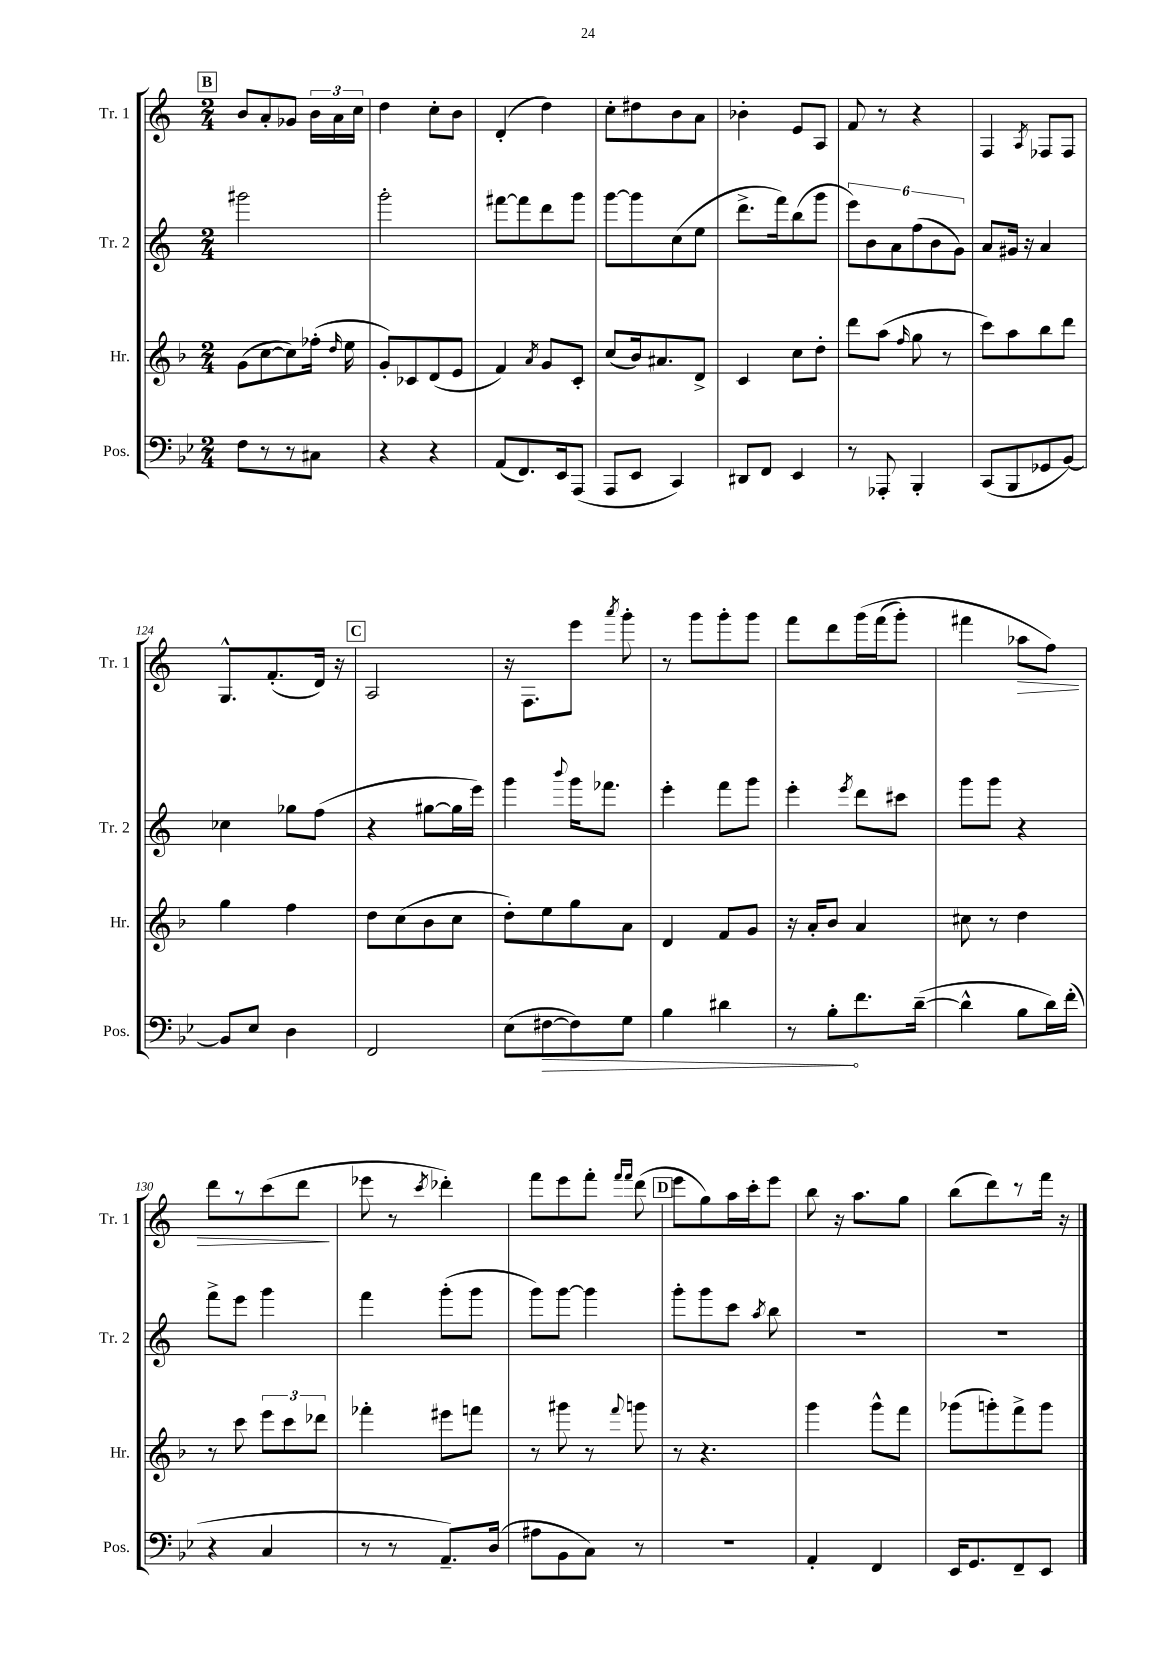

**kern	**dynam	**kern	**kern	**kern	**dynam
*part4	*part4	*part3	*part2	*part1	*part1
*staff4	*staff4	*staff3	*staff2	*staff1	*staff1
*I"Pos.	*	*I"Hr.	*I"Tr. 2	*I"Tr. 1	*
*I'Pos.	*	*I'Hr.	*I'Tr. 2	*I'Tr. 1	*
*clefF4	*	*clefG2	*clefG2	*clefG2	*
*k[b-e-]	*	*k[b-]	*k[]	*k[]	*
*M2/4	*	*M2/4	*M2/4	*M2/4	*
!!LO:REH:place=s1:t=B
=117	=117	=117	=117	=117	=117
8F\L	.	(8g\L	2ggg#X\	8b/L	.
8r	.	[8cc\	.	8a'/	.
8r	.	8cc\])	.	8g-X/J	.
8C#X\J	.	(16ff-X'\Jk	.	24b\LL	.
.	.	.	.	24a\	.
.	.	16qqdd/	.	.	.
.	.	16ee\	.	.	.
.	.	.	.	24cc\JJ	.
=118	=118	=118	=118	=118	=118
4r	.	8g'/L)	2ggg'\	4dd\	.
.	.	8c-X/	.	.	.
4r	.	(8d/	.	8cc'\L	.
.	.	8e/J	.	8b\J	.
=119	=119	=119	=119	=119	=119
(8AA/L	.	4f/)	[8fff#X\L	(4d'/	.
8.FF/)	.	.	8fff#\]	.	.
.	.	8qa/	.	.	.
.	.	8g/L	8ddd\	4dd\)	.
16EE-/k	.	.	.	.	.
(8AAA/J	.	8c'/J	8ggg\J	.	.
=120	=120	=120	=120	=120	=120
8AAA/L	.	(8cc/L	[8ggg\L	8cc'\L	.
8EE-/J	.	16b-/k)	8ggg\]	8dd#X\	.
.	.	8.a#X/	.	.	.
4CC/)	.	.	(8cc\	8b\	.
.	.	8d^/J	8ee\J	8a\J	.
=121	=121	=121	=121	=121	=121
8DD#X/L	.	4c/	8.ddd^\L	4b-X'\	.
8FF/J	.	.	.	.	.
.	.	.	16fff\k)	.	.
4EE-/	.	8cc\L	(8bb\	8e/L	.
.	.	8dd'\J	8ggg\J	8A/J	.
=122	=122	=122	=122	=122	=122
8r	.	8ddd\L	12eee\L)	8f/	.
.	.	.	12b\	.	.
8AAA-X'/	.	(8aa\J	.	8r	.
.	.	.	12a\	.	.
.	.	16qqff/	.	.	.
4BBB-'/	.	8gg\	(12ff\	4r	.
.	.	.	12b\	.	.
.	.	8r	.	.	.
.	.	.	12g\J)	.	.
=123	=123	=123	=123	=123	=123
(8CC/L	.	8ccc\L)	8a/L	4F/	.
8BBB-/	.	8aa\	16g#X/Jk	.	.
.	.	.	16r	.	.
.	.	.	.	8qA/	.
8GG-X/	.	8bb-\	4a/	8F-X/L	.
[8BB-/J)	.	8ddd\J	.	8F-/J	.
!!LO:LB:g=z
=124	=124	=124	=124	=124	=124
8BB-/L]	.	4gg\	4cc-X\	8.G^^/L	.
8E-/J	.	.	.	.	.
.	.	.	.	(8.f'/	.
4D\	.	4ff\	8gg-X\L	.	.
.	.	.	(8ff\J	16d/Jk)	.
.	.	.	.	16r	.
!!LO:REH:place=s1:t=C
=125	=125	=125	=125	=125	=125
2FF/	.	8dd\L	4r	2A/	.
.	.	(8cc\	.	.	.
.	.	8b-\	[8gg#X\L	.	.
.	.	8cc\J	16gg#\L]	.	.
.	.	.	16eee\JJ)	.	.
=126	=126	=126	=126	=126	=126
(8E-\L	.	8dd'\L)	4ggg\	16r	.
.	.	.	.	8.F\L	.
!	!LO:HP:b	!	!	!	!
[8F#X\	>	8ee\	.	.	.
.	.	.	8qqbbb/	.	.
8F#\])	.	8gg\	16ggg\KL	8eee\J	.
.	.	.	8.fff-X\J	.	.
.	.	.	.	8qaaa/	.
8G\J	.	8a\J	.	8ggg'\	.
=127	=127	=127	=127	=127	=127
4B-\	.	4d/	4eee'\	8r	.
.	.	.	.	8ggg\L	.
4d#X\	.	8f/L	8fff\L	8ggg'\	.
.	.	8g/J	8ggg\J	8ggg\J	.
=128	=128	=128	=128	=128	=128
8r	.	16r	4eee'\	8fff\L	.
.	.	16a'/KL	.	.	.
8B-'\L	.	8b-/J	.	8ddd\	.
.	.	.	8qeee/	.	.
8.f\	]	4a/	8ddd\L	(16ggg\L	.
.	.	.	.	(16fff\J	.
.	.	.	8ccc#X\J	8ggg'\J)	.
([16d~\Jk	.	.	.	.	.
=129	=129	=129	=129	=129	=129
4d^^\]	.	8cc#X\	8ggg\L	4fff#X\	.
.	.	8r	8ggg\J	.	.
!	!	!	!	!	!LO:HP:b
8B-\L	.	4dd\	4r	8aa-X\L	>
16d\L)	.	.	.	8ff\J)	.
(16f'\JJ	.	.	.	.	.
!!LO:LB:g=z
=130	=130	=130	=130	=130	=130
4r	.	8r	8fff^\L	8ddd\L	.
.	.	8ccc\	8eee\J	8r	.
4C/	.	12eee\L	4ggg\	(8ccc\	.
.	.	12ccc\	.	.	.
.	.	.	.	8ddd\J	.
.	.	12ddd-X\J	.	.	.
.	.	.	.	.	]
=131	=131	=131	=131	=131	=131
8r	.	4fff-X'\	4fff\	8eee-X\	.
8r	.	.	.	8r	.
.	.	.	.	8qccc/	.
8.AA~/L)	.	8eee#X\L	(8ggg'\L	4ddd-X'\)	.
.	.	8fffn\J	8ggg\J	.	.
(16D/Jk	.	.	.	.	.
=132	=132	=132	=132	=132	=132
8A#X\L	.	8r	8ggg\L)	8fff\L	.
8BB-\	.	8ggg#X\	[8ggg\J	8eee\	.
8C\J)	.	8r	4ggg\]	8fff'\J	.
.	.	.	.	16qqfff/LL	.
.	.	8qqfff/	.	16qqfff/JJ	.
8r	.	8gggn\	.	(8ddd\	.
!!LO:REH:place=s1:t=D
=133	=133	=133	=133	=133	=133
2r	.	8r	8ggg'\L	8eee\L	.
.	.	4.r	8ggg\	8gg\)	.
.	.	.	8ccc\J	16aa\L	.
.	.	.	.	16ccc'\J	.
.	.	.	8qaa/	.	.
.	.	.	8bb\	8eee\J	.
=134	=134	=134	=134	=134	=134
4AA'/	.	4ggg\	2r	8bb\	.
.	.	.	.	16r	.
.	.	.	.	8.aa\L	.
4FF/	.	8ggg^^\L	.	.	.
.	.	8fff\J	.	8gg\J	.
=135	=135	=135	=135	=135	=135
16EE-/KL	.	(8ggg-X\L	2r	(8bb\L	.
8.GG/	.	.	.	.	.
.	.	8gggn'\)	.	8ddd\)	.
8FF~/	.	8fff^\	.	8r	.
8EE-/J	.	8ggg\J	.	16fff\Jk	.
.	.	.	.	16r	.
==	==	==	==	==	==
*-	*-	*-	*-	*-	*-
